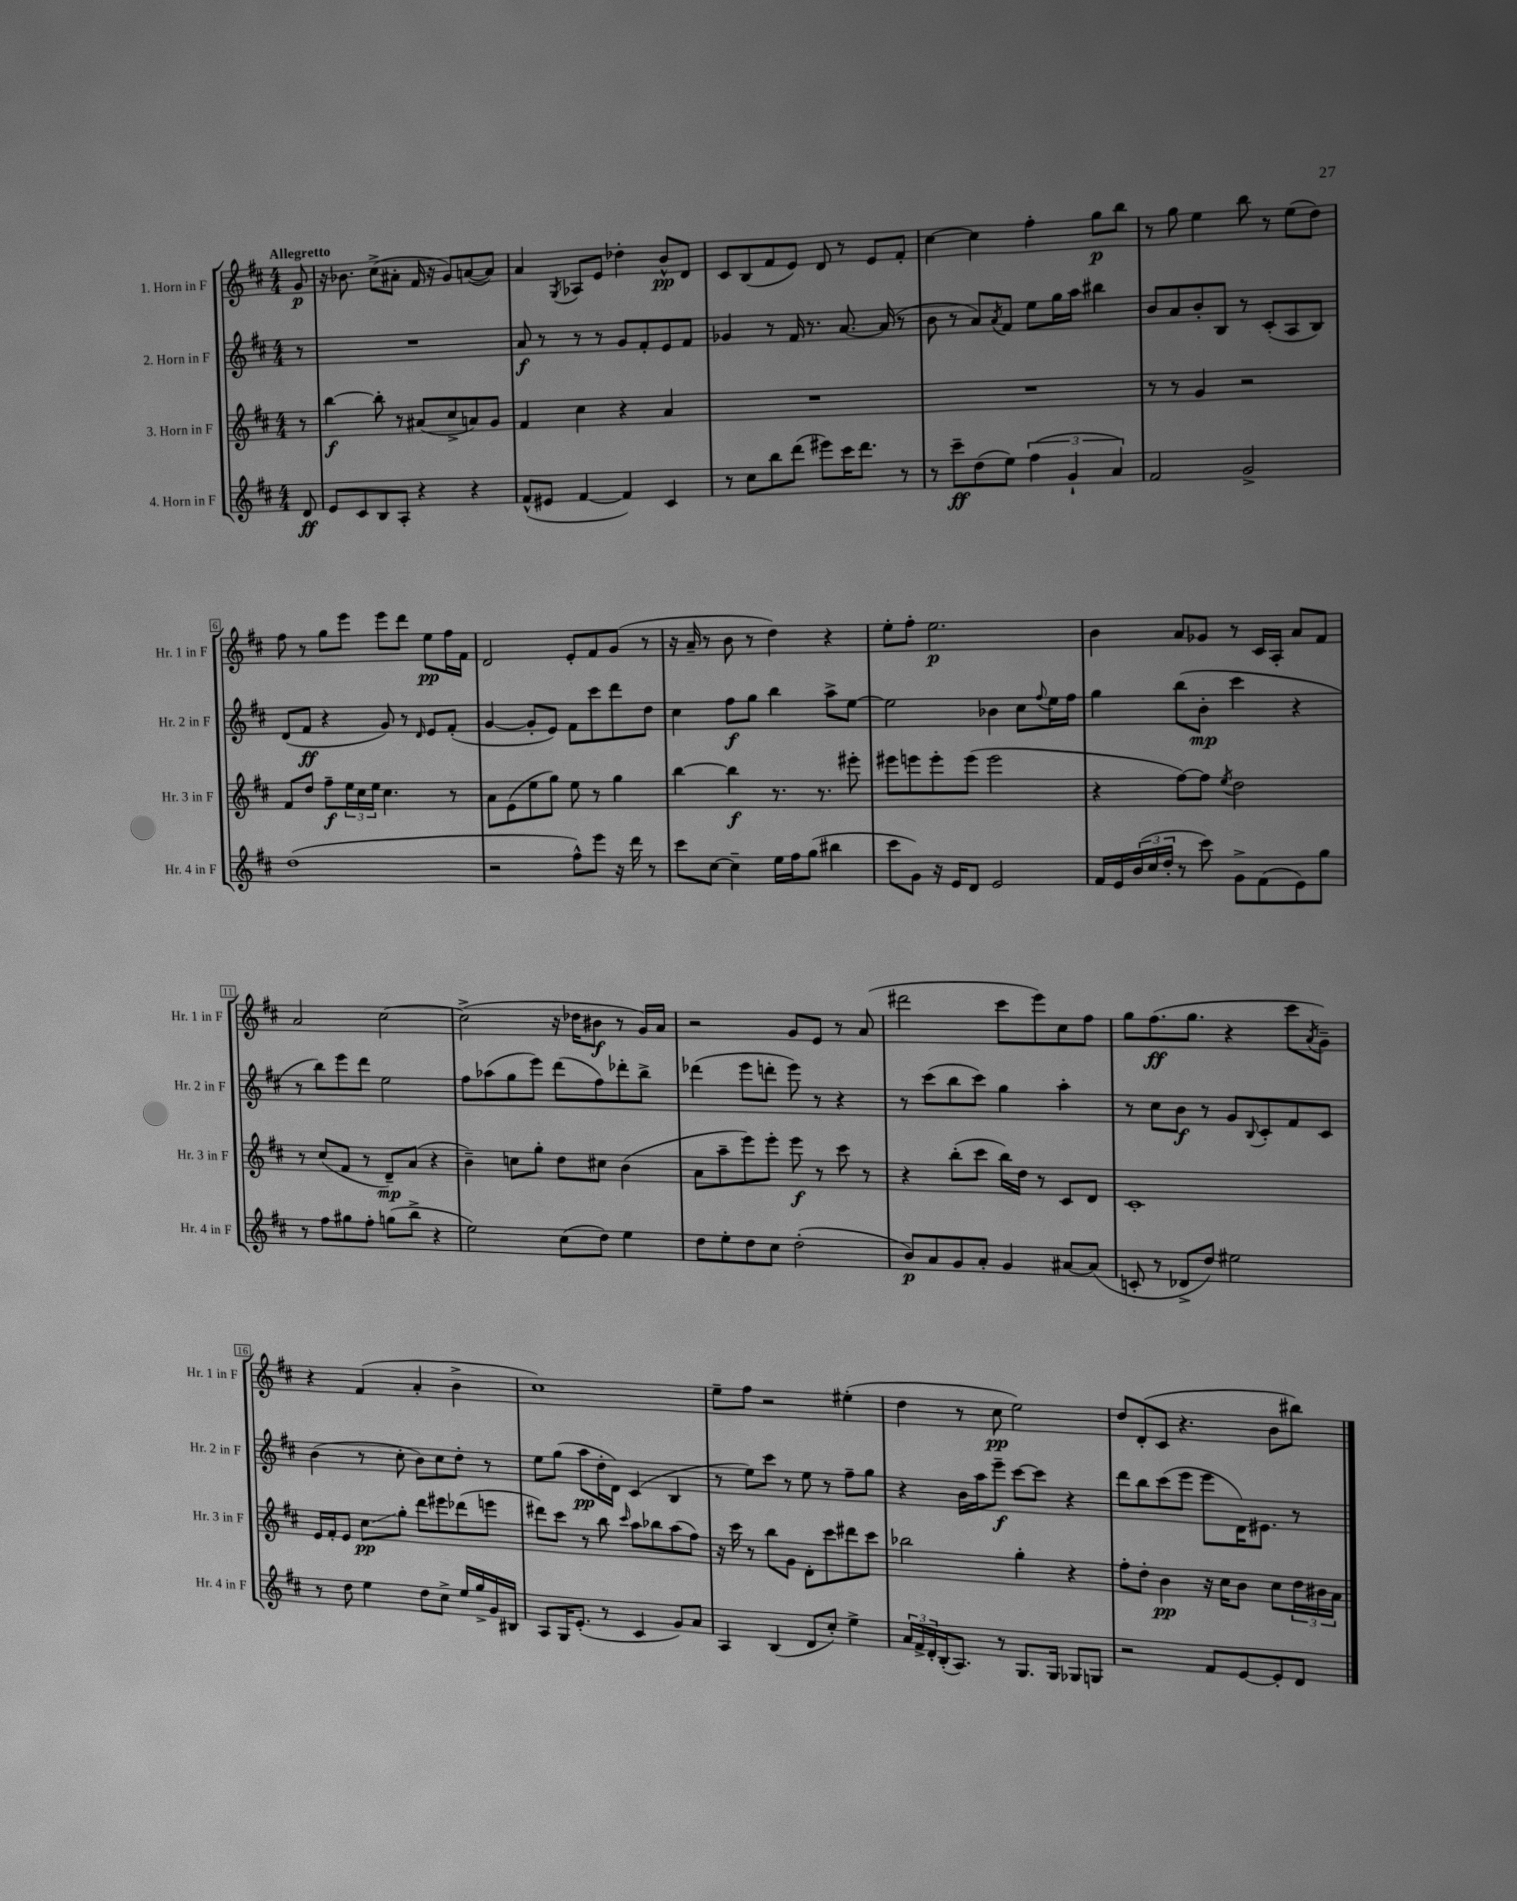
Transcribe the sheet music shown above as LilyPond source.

<<
\new StaffGroup <<
\new Staff = "s0" \with { instrumentName = "1. Horn in F" shortInstrumentName = "Hr. 1 in F" } {
    \clef treble \key d \major \numericTimeSignature \time 4/4 \partial 8 \tempo "Allegretto"
    g'8\p |
    r16 bes'8. cis''8->( ais'8-. fis'16 r16 g'8) a'8~( a'8) |
    a'4 \acciaccatura { g8 } aes8 e'8 des''4-. b'8-^\pp d'8 |
    cis'8 b8( fis'8 e'8) d'8 r8 e'8 fis'8-. |
    cis''4~ cis''4 fis''4-. g''8\p b''8 |
    r8 g''8 e''4 b''8 r8 e''8( d''8) |
    fis''8 r8 g''8 e'''8 e'''8 d'''8 e''8\pp fis''16 fis'16 |
    d'2 e'8-. fis'8 g'8( r8 |
    r16 a'16-- r8 b'8 r8 d''4) r4 |
    e''8-. fis''8-. e''2.\p |
    b'4 a'8 ges'8 r8 cis'16 a16-. a'8 fis'8 |
    a'2 cis''2~ |
    cis''2->( r16 des''16 bis'8\f r8 g'16) a'16 |
    r2 g'8 e'8 r8 a'8( |
    dis'''2 cis'''8 e'''8) cis''8 fis''8 |
    g''8 fis''8.\ff( g''8. r4 cis'''8 \acciaccatura { a'8 } g'8--) |
    r4 fis'4( a'4-. b'4-> |
    cis''1) |
    e''8-- fis''8 r2 eis''4-.( |
    d''4 r8 cis''8\pp e''2) |
    d''8 d'8-.( cis'8 r4. b'8 bis''8) \bar "|." |
}
\new Staff = "s1" \with { instrumentName = "2. Horn in F" shortInstrumentName = "Hr. 2 in F" } {
    \clef treble \key d \major \numericTimeSignature \time 4/4 \partial 8
    r8 |
    R1 |
    a'8\f r8 r8 r8 g'8 fis'8-. e'8 fis'8 |
    ges'4 r8 fis'16 r8. a'8.~ a'16( r8 |
    b'8 r8 a'8) \acciaccatura { a'8 } fis'8 e''8 g''16 a''16 bis''4 |
    b'8 a'8 b'8-. b8 r8 cis'8-.( a8 b8) |
    d'8( fis'8\ff r4 g'8) r8 \grace { d'16 } e'8 fis'8-.( |
    g'4~ g'8-. e'8) fis'8 cis'''8 d'''8 d''8 |
    cis''4 fis''8\f g''8 b''4 a''8-> e''8~ |
    e''2 bes'4 cis''8 \appoggiatura { fis''8 } e''16 fis''16 |
    g''4 b''8( b'8-.\mp cis'''4 r4 |
    r8 b''8) e'''8 d'''8 e''2 |
    fis''8 aes''8( g''8 e'''8) d'''8( fis''8) des'''8-. b''8-> |
    des'''4( e'''8 d'''8-. e'''8) r8 r4 |
    r8 cis'''8( b''8 cis'''8) g''4 a''4-. |
    r8 cis''8 b'8\f r8 g'8 \appoggiatura { b8 } cis'8-. fis'8 cis'8 |
    b'4( r8 cis''8-. b'8) cis''8 d''8-. r8 |
    e''8 g''8( a''8\pp d''16-. d'16) cis'4( b4 |
    r8 e''8) cis'''8 r8 e''8 r8 fis''8-- g''8 |
    r4 b'16 a''16 e'''8--\f cis'''8~ cis'''8 r4 |
    d'''8 b''8 cis'''8( e'''8 e'''8 d'16) eis'8. r8 \bar "|." |
}
\new Staff = "s2" \with { instrumentName = "3. Horn in F" shortInstrumentName = "Hr. 3 in F" } {
    \clef treble \key d \major \numericTimeSignature \time 4/4 \partial 8
    r8 |
    b''4~\f b''8-. r8 ais'8( cis''8-> a'8) g'8 |
    fis'4 cis''4 r4 a'4 |
    R1 |
    R1 |
    r8 r8 g'4 r2 |
    fis'8 d''8 fis''8--\f \tuplet 3/2 { e''16 cis''16 e''16 } cis''4. r8 |
    a'8 e'8( e''8 g''8) e''8 r8 g''4 |
    b''4~ b''4\f r8. r8. eis'''8-. |
    eis'''8 e'''8 e'''8-. e'''8( e'''2 |
    r4 fis''8~) fis''8 \acciaccatura { e''8 } d''2 |
    r8 cis''8( fis'8 r8 d'8--\mp) a'8( r4 |
    b'4--) c''8 g''8-. d''8 cis''8 b'4( |
    a'8 a''8-- e'''8) e'''8-. e'''8\f r8 cis'''8 r8 |
    r4 b''8-.( cis'''8 b''16) d''16 r8 cis'8 d'8 |
    cis'1-. |
    e'16 fis'16-. e'8 cis''8\glissando\pp g''8-. d'''8 eis'''8 des'''8( e'''8 |
    dis'''8) cis'''8 r8 b''8 \grace { cis'''16 } a''8 bes''8 a''8( fis''8) |
    r16 cis'''16 r8 b''8 g'8 d'8-. cis'''8 dis'''8 cis'''8 |
    bes''2 g''4-. r4 |
    fis''8-. d''8-. b'4\pp r16 cis''16 b'8 cis''8 \tuplet 3/2 { d''16 bis'16 a'16 } \bar "|." |
}
\new Staff = "s3" \with { instrumentName = "4. Horn in F" shortInstrumentName = "Hr. 4 in F" } {
    \clef treble \key d \major \numericTimeSignature \time 4/4 \partial 8
    d'8\ff |
    e'8 cis'8 b8 a8-. r4 r4 |
    fis'8-^( eis'8 fis'4~ fis'4) cis'4 |
    r8 cis''8 b''8 d'''8( eis'''8) cis'''16 d'''8. r8 |
    r8 cis'''8--\ff d''8( e''8) \tuplet 3/2 { fis''4( g'4-! a'4) } |
    fis'2 g'2-> |
    d''1( |
    r2 fis''8-^) e'''8 r16 d'''16 r8 |
    cis'''8 cis''8~ cis''4-- e''16 fis''16 g''8( bis''4 |
    cis'''8 g'8) r16 e'16 d'8 e'2 |
    fis'16 e'16 \tuplet 3/2 { b'16( cis''16 d''16-. } r8 cis'''8) g'8-> fis'8( e'8) g''8 |
    r8 fis''8 gis''8 fis''8-. g''8( b''8-> r4 |
    e''2) cis''8( d''8) e''4 |
    d''8 e''8-. d''8 cis''8 d''2-.( |
    b'8\p) a'8 g'8 a'8-. g'4 ais'8~ ais'8( |
    c'8-. r8 des'8-> d''8) eis''2 |
    r8 d''8 e''4 d''8 cis''8-> e''16 g''16-> g'16 bis16 |
    a8 g16 e'8.-.( r8 cis'4 g'8) a'8 |
    a4 b4( d'8 cis''8-.) e''4-> |
    \tuplet 3/2 { a'16 fis'16-> d'16-. } b16-.( a8.) r8 g8. g16 ges8 g8 |
    r2 fis'8 e'8~ e'8-. d'8 \bar "|." |
}
>>
>>
\layout { \context { \Score \override BarNumber.stencil = #(make-stencil-boxer 0.1 0.3 ly:text-interface::print) } }
